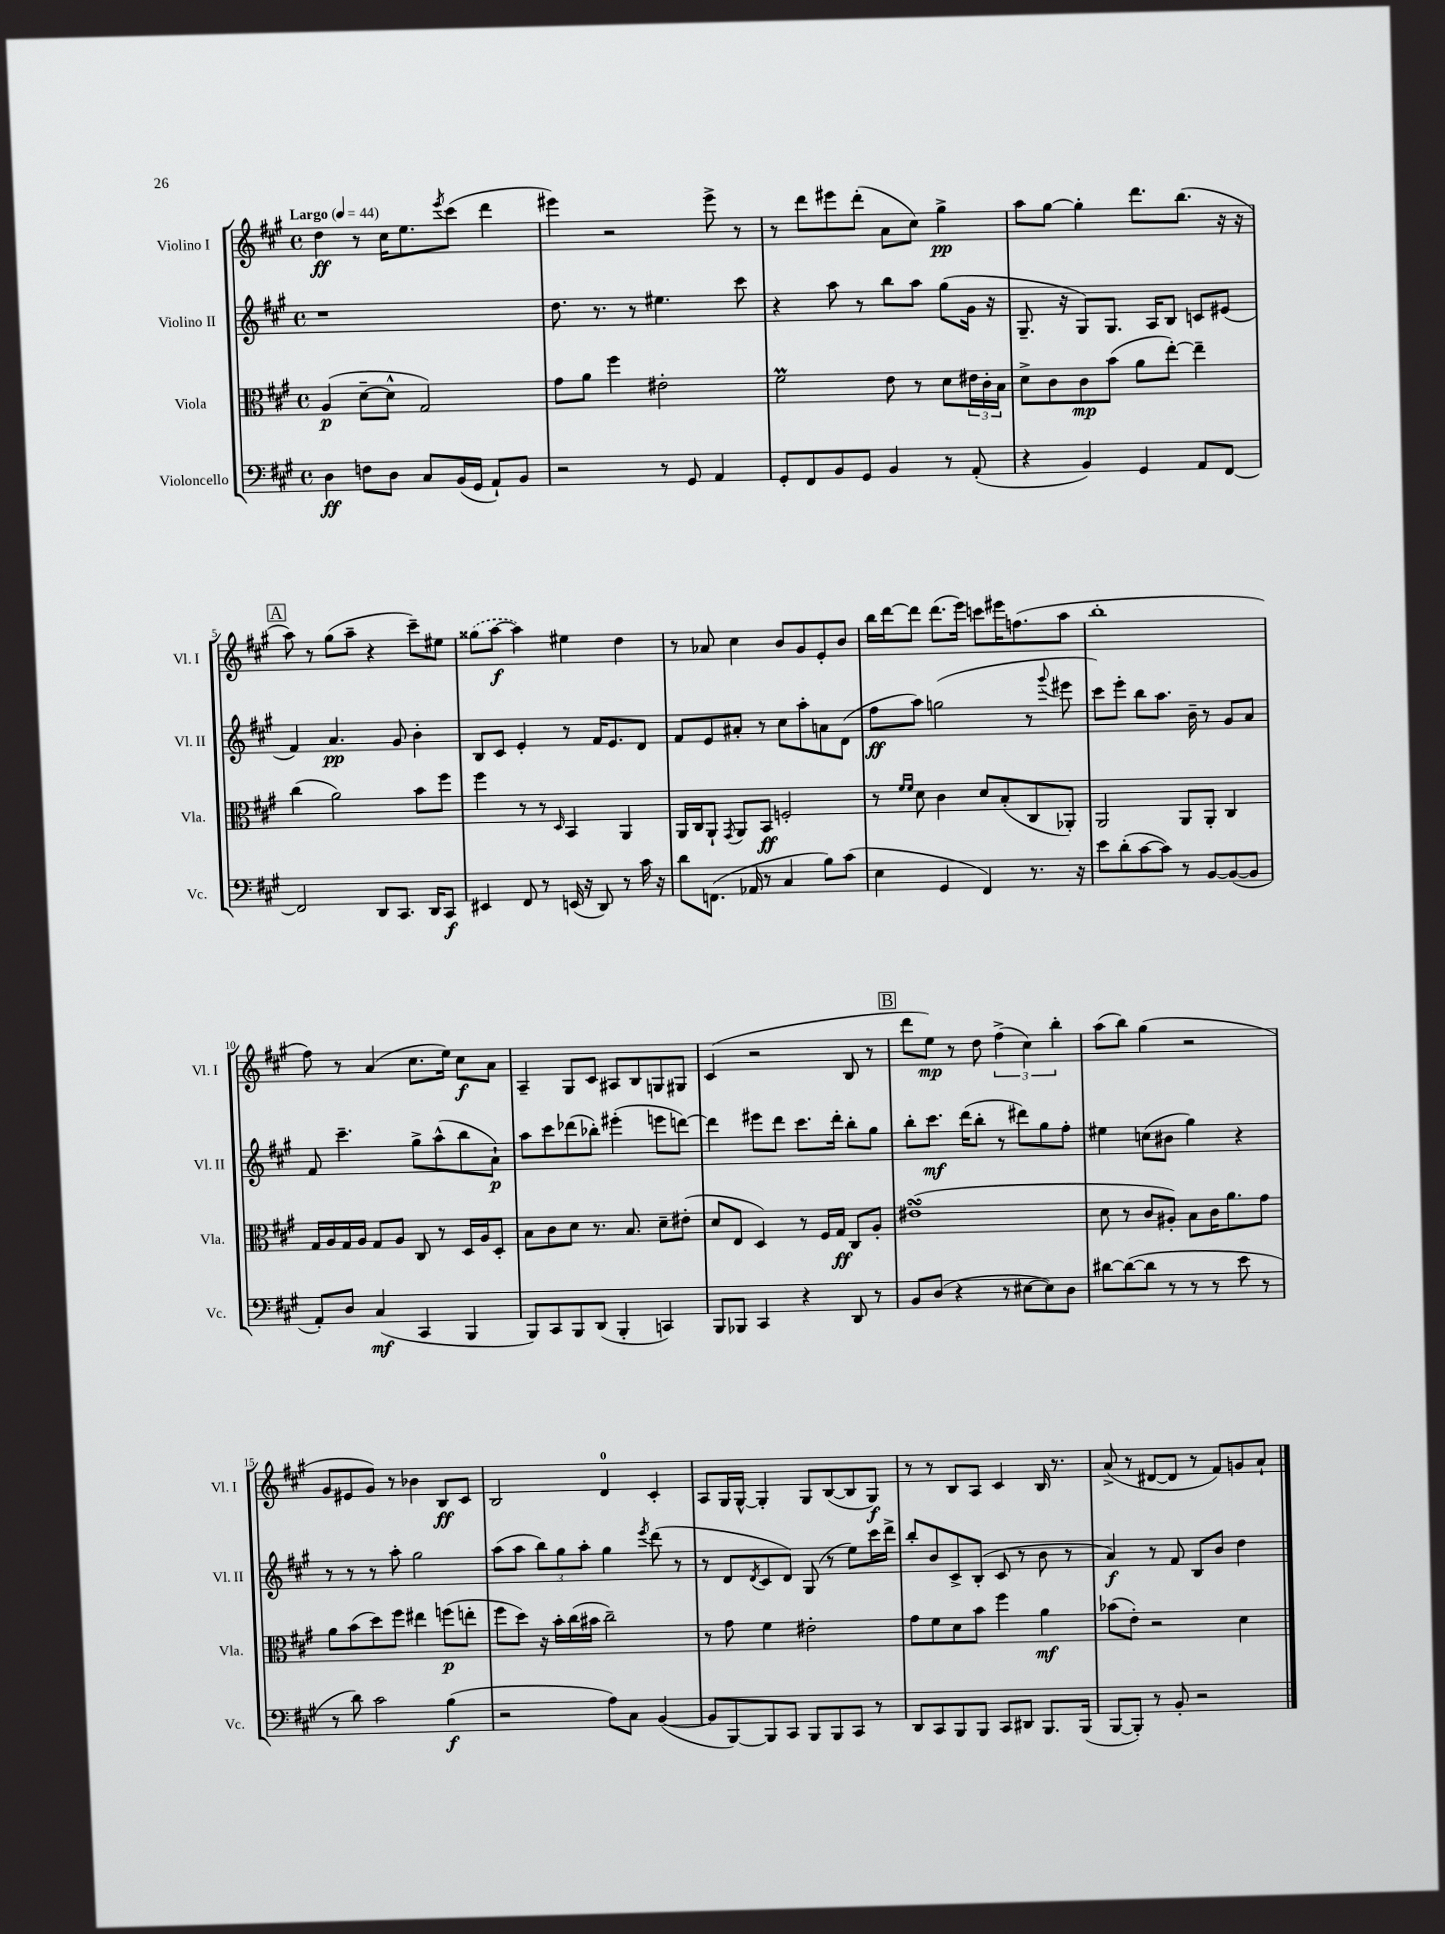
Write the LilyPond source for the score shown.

<<
\new StaffGroup <<
\new Staff = "s0" \with { instrumentName = "Violino I" shortInstrumentName = "Vl. I" } {
    \clef treble \key a \major \defaultTimeSignature \time 4/4 \tempo "Largo" 4 = 44
    d''4\ff r8 cis''16 e''8. \acciaccatura { e'''8 } cis'''8( d'''4 |
    eis'''4) r2 eis'''8-> r8 |
    r8 d'''8 eis'''8 d'''8-.( a'8 cis''8) gis''4->\pp |
    a''8 gis''8~ gis''4-. d'''8. b''8.( r16 r16 |
    \mark \markup { \box "A" } a''8) r8 gis''8( a''8-- r4 cis'''8--) eis''8 |
    \once \slurDashed gisis''8( a''8~\f a''4) eis''4 d''4 |
    r8 aes'8 cis''4 b'8 gis'8 e'8-. b'8 |
    b''16 d'''16~ d'''8 d'''8.( e'''16) c'''8 eis'''16 f''8.( a''8 |
    b''1-. |
    fis''8) r8 a'4( cis''8. e''16) cis''8\f a'8 |
    a4-- gis8 cis'8 ais8 b8 g8 gis8 |
    cis'4( r2 b8 r8 |
    \mark \markup { \box "B" } d'''8 e''8\mp) r8 d''8 \tuplet 3/2 { fis''4->( cis''4) b''4-. } |
    a''8( b''8) gis''4( r2 |
    gis'8 eis'8 gis'8) r8 bes'4 b8\ff cis'8 |
    b2 d'4-0 cis'4-. |
    a8 gis16 gis16~-^ gis4-. gis8 b8~( b8 gis8\f) |
    r8 r8 b8 a8 cis'4 b16 r8. |
    a'8->( r8 dis'8~ dis'8 r8 fis'8) g'8 a'8-! \bar "|." |
}
\new Staff = "s1" \with { instrumentName = "Violino II" shortInstrumentName = "Vl. II" } {
    \clef treble \key a \major \defaultTimeSignature \time 4/4
    r1 |
    d''8. r8. r8 eis''4. cis'''8 |
    r4 a''8 r8 b''8 a''8 gis''8( gis'16 r16 |
    gis8.-- r16 gis8) gis8. a16 b8 c'8 eis'8( |
    \mark \markup { \box "A" } fis'4) a'4.\pp gis'8 b'4-. |
    b8 cis'8 e'4-. r8 fis'16 e'8. d'8 |
    fis'8 e'8 ais'8-. r8 cis''8 a''8-. a'8 d'8( |
    fis''8\ff a''8) g''2( r8 \appoggiatura { gis'''8 } eis'''8 |
    cis'''8) e'''8-. b''8 a''8. b'16-- r8 gis'8 a'8 |
    fis'8 cis'''4.-- gis''8-> a''8-^( b''8 a'8-!\p) |
    a''8 cis'''8 des'''8( bes''8-.) eis'''4-.( e'''8 d'''8~) |
    d'''4 eis'''8 d'''8 cis'''8. d'''16-. b''8-. gis''8 |
    \mark \markup { \box "B" } b''8-. cis'''8.\mf d'''16( b''8-. r8 dis'''8) gis''8 fis''8-. |
    eis''4 c''8( bis'8 gis''4) r4 |
    r8 r8 r8 a''8-. gis''2 |
    a''8( a''8 \tuplet 3/2 { b''8) gis''8 a''8-. } gis''4 \acciaccatura { e'''8 } d'''8( r8 |
    r8 d'8 \acciaccatura { d'8 } cis'8 d'8) gis8( r8 e''8) cis'''16 d'''16-> |
    b''8-. b'8 cis'8-> b8-.( cis'8 r8 b'8 r8 |
    a'4\f) r8 fis'8 b8 b'8 d''4 \bar "|." |
}
\new Staff = "s2" \with { instrumentName = "Viola" shortInstrumentName = "Vla." } {
    \clef alto \key a \major \defaultTimeSignature \time 4/4
    a4\p( d'8~-- d'8-^ gis2) |
    gis'8 a'8 fis''4 eis'2-. |
    fis'2\prall e'8 r8 d'8 \tuplet 3/2 { eis'16 cis'16-. b16 } |
    d'8-> cis'8 cis'8\mp b'8( a'8 e''8~-.) e''4-- |
    \mark \markup { \box "A" } cis''4( a'2) b'8 fis''8 |
    fis''4 r8 r8 \grace { d16 } b,4 a,4 |
    a,16 cis16 a,8-! \acciaccatura { gis,8 } a,8 b,8\ff f2-. |
    r8 \grace { fis'16 fis'16 } d'8 cis'4 d'8 b8-.( cis8 aes,8-.) |
    a,2 a,8 a,8-. cis4 |
    gis16 a16 gis16 a16 gis8 a8 cis8 r8 d16 a16 d8-. |
    b8 cis'8 d'8 r8. b8. d'8-- eis'8-.( |
    d'8 e8 d4) r8 fis16 gis16\ff cis8 a8-. |
    \mark \markup { \box "B" } eis'1\turn( |
    d'8 r8 cis'8 ais8-.) b8 cis'16 a'8. gis'8 |
    a'8 b'8( d''8) fis''8 eis''4 f''8\p( e''8-. |
    fis''8 d''8) r16 b'16-. cis''16( bis'16 cis''2--) |
    r8 gis'8 fis'4 eis'2-. |
    gis'8 fis'8 d'8 b'8 fis''4 a'4\mf |
    bes'8( e'8-.) r2 d'4 \bar "|." |
}
\new Staff = "s3" \with { instrumentName = "Violoncello" shortInstrumentName = "Vc." } {
    \clef bass \key a \major \defaultTimeSignature \time 4/4
    d4\ff f8 d8 cis8 b,16( gis,16 a,8-!) b,8 |
    r2 r8 gis,8 a,4 |
    gis,8-. fis,8 b,8 gis,8 b,4 r8 a,8-.( |
    r4 b,4) gis,4 a,8 fis,8~ |
    \mark \markup { \box "A" } fis,2 d,8 cis,8. d,16 cis,8\f |
    eis,4 fis,8 r8 e,16( r16 d,8) r8 cis'16 r16 |
    d'8 f,8.( aes,16 r8 cis4 b8) cis'8( |
    e4 gis,4 fis,4) r8. r16 |
    e'8 d'8-.( cis'8~ cis'8) r8 b,8~ b,8~( b,8 |
    a,8-.) d8 cis4\mf( cis,4 b,,4 |
    b,,8) cis,8 b,,8 d,8( b,,4-. c,4) |
    b,,8 bes,,8 cis,4 r4 d,8 r8 |
    \mark \markup { \box "B" } b,8 d8( r4 r8 eis8~ eis8) d8 |
    dis'8~ dis'8~( dis'8 r8 r8 r8 e'8 r8 |
    r8 d'8) cis'2 b4\f( |
    r2 a8) cis8 b,4~( |
    b,8 b,,8~) b,,8 cis,8 b,,8 b,,8 cis,8 r8 |
    d,8 cis,8 b,,8 b,,8 cis,8 dis,8 b,,8. b,,16( |
    b,,8~ b,,8-.) r8 b,8-. r2 \bar "|." |
}
>>
>>
